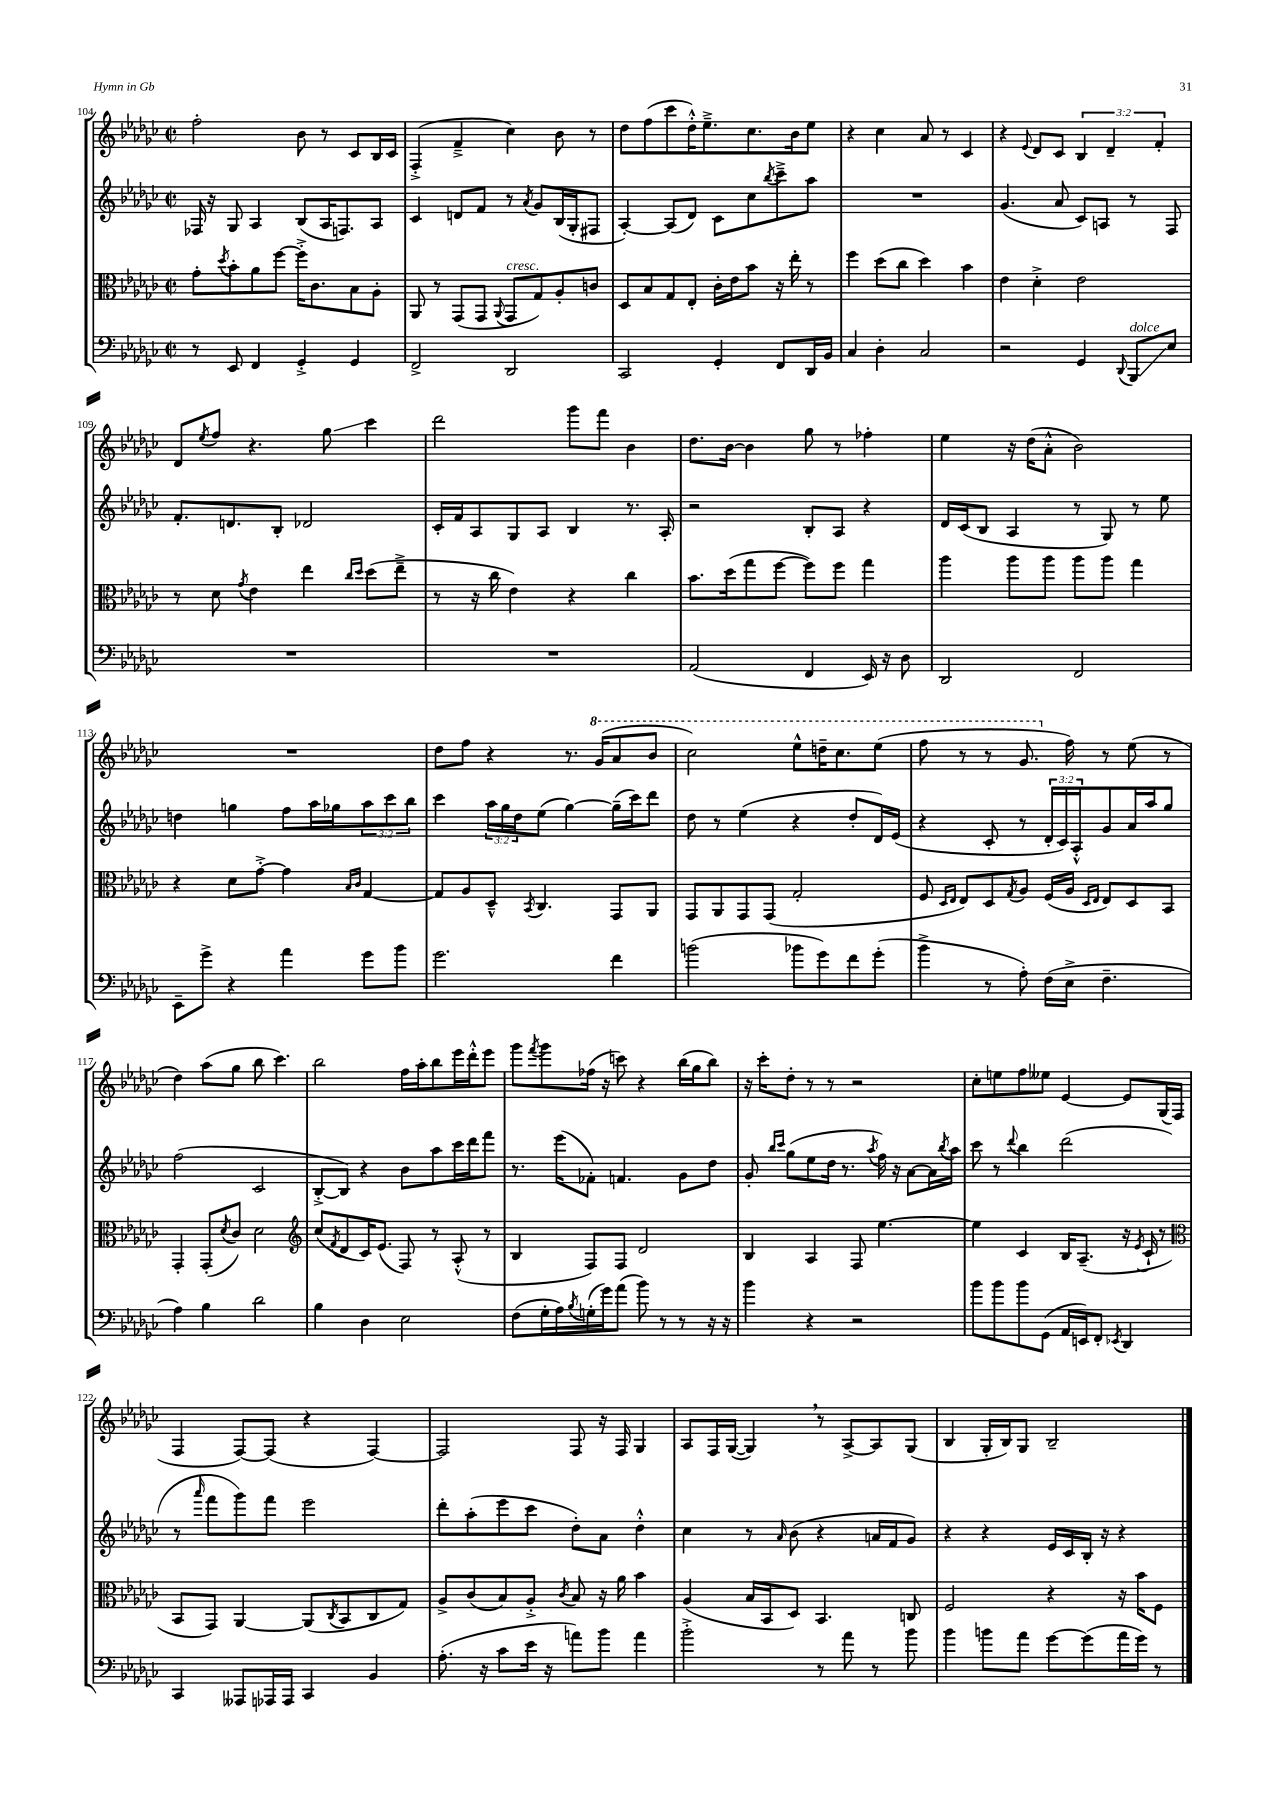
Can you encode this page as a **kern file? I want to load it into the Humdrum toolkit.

**kern	**kern	**kern	**kern
*staff4	*staff3	*staff2	*staff1
*clefF4	*clefC3	*clefG2	*clefG2
*k[b-e-a-d-g-c-]	*k[b-e-a-d-g-c-]	*k[b-e-a-d-g-c-]	*k[b-e-a-d-g-c-]
*M2/2	*M2/2	*M2/2	*M2/2
*met(c|)	*met(c|)	*met(c|)	*met(c|)
8r	8g-'	16F-	2ff'
.	.	16r	.
.	8qdd-	.	.
8EE-	8b-'	8G-	.
4FF	8a-	4A-	.
.	[8ff	.	.
4GG-'^	16ff'^]	(8B-	8b-
.	8.c-	.	.
.	.	16A-	8r
.	.	8.F)	.
4GG-	8B-	.	8c-
.	8A-'	8A-	16B-
.	.	.	16c-
=	=	=	=
2FF^	8AA-	4c-	(4F'^
.	8r	.	.
.	(8GG-	8d	4f~^
.	8GG-	8f	.
.	8qqAA-	.	.
2DD-	8GG-	8r	4cc-)
.	.	8qa-	.
.	8G-)	8g-	.
.	8A-'	(16B-	8b-
.	.	16G-'	.
.	8c	8F#	8r
=	=	=	=
2CC-	8D-	[4A-')	8dd-
.	8B-	.	(8ff
.	8G-	(8A-]	8ccc-
.	8E-'	8d-)	16dd-'^^)
.	.	.	8.ee-~^
4GG-'	16c-'	8c-	.
.	16e-	.	.
.	8b-	8cc-	8.cc-
.	.	8qbb-	.
8FF	16r	8ccc-~^	.
.	16ee-'	.	16b-
16DD-	8r	8aa-	8ee-
16BB-	.	.	.
=	=	=	=
4C-	4ff	1r	4r
4D-'	(8dd-	.	4cc-
.	8cc-	.	.
2C-	4dd-)	.	8a-
.	.	.	8r
.	4b-	.	4c-
=	=	=	=
2r	4e-	(4.g-	4r
.	.	.	8qqe-
.	4d-'^	.	8d-
.	.	8a-	8c-
4GG-	2e-	8c-)	6B-
.	.	8A	.
.	.	.	6d-~
8qqDD-	.	.	.
8BBB-	.	8r	.
.	.	.	6f'
8E-	.	8F	.
=	=	=	=
1r	8r	8.f'	8d-
.	.	.	8qee-
.	8d-	.	8ff
.	.	8.d	.
.	8qg-	.	.
.	4e-	.	4.r
.	.	8B-'	.
.	4ee-	2d-	.
.	.	.	8gg-
.	16qqcc-	.	.
.	16qqdd-	.	.
.	(8dd-	.	4ccc-
.	8ee-~^	.	.
=	=	=	=
1r	8r	16c-'	2ddd-
.	.	16f	.
.	16r	8A-	.
.	16cc-	.	.
.	4e-)	8G-	.
.	.	8A-	.
.	4r	4B-	8ggg-
.	.	.	8fff
.	4cc-	8.r	4b-
.	.	16A-'	.
=	=	=	=
(2AA-	8.b-	2r	8.dd-
.	(16dd-	.	[16b-
.	8gg-	.	4b-]
.	[8ff	.	.
4FF	8ff])	8B-'	8gg-
.	8ff	8A-	8r
16EE-)	4gg-	4r	4ff-'
16r	.	.	.
8D-	.	.	.
=	=	=	=
2DD-	4aa-	16d-	4ee-
.	.	(16c-	.
.	.	8B-	.
.	8aa-	4A-	16r
.	.	.	(16dd-
.	8aa-	.	8a-'^^
2FF	8aa-	8r	2b-)
.	8aa-	8G-)	.
.	4gg-	8r	.
.	.	8ee-	.
=	=	=	=
8EE-~	4r	4dd	1r
8g-^	.	.	.
4r	8d-	4gg	.
.	[8g-'^	.	.
4a-	4g-]	8ff	.
.	.	16aa-	.
.	.	16gg-	.
.	16qqB-	.	.
.	16qqc-	.	.
8g-	[4G-	12aa-	.
.	.	12ccc-	.
8b-	.	.	.
.	.	12bb-	.
=	=	=	=
2.g-	8G-]	4ccc-	8dd-
.	8A-	.	8ff
.	8D-~^^	24aa-	4r
.	.	24gg-	.
.	.	24dd-	.
.	8qBB-	.	.
.	4.C-	(8ee-	.
.	.	[4gg-)	8.r
.	.	.	(16gg-
4f	8GG-	(16gg-~]	8aa-
.	.	16ccc-)	.
.	8AA-	8ddd-	8bb-
=	=	=	=
(2b	8GG-	8dd-	2ccc-)
.	8AA-	8r	.
.	8GG-	(4ee-	.
.	(8GG-	.	.
8b-	2G-'	4r	8eee-^^
8g-)	.	.	16ddd~
.	.	.	8.ccc-
8f	.	8dd-'	.
(8g-'	.	16d-)	(8eee-
.	.	(16e-	.
=	=	=	=
4b-^	8F	4r	8fff
.	16qqD-	.	.
.	16qqE-	.	.
.	8E-)	.	8r
8r	8D-	8c-'	8r
.	8qG-	.	.
8A-')	8A-	8r	8.gg-
(16F	(16F	24d-'	.
.	.	24c-)	.
16E-^	16A-	.	16ff)
.	.	24A-'^^	.
.	16qqD-	.	.
.	16qqE-	.	.
4.F~	8E-)	8g-	8r
.	8D-	16a-	(8ee-
.	.	16aa-	.
.	8BB-	8gg-	8r
=	=	=	=
4A-)	4GG-'	(2ff	4dd-)
4B-	(8GG-'	.	(8aa-
.	8qd-	.	.
.	8c-)	.	8gg-
2d-	2d-	2c-	8bb-
.	.	.	4.ccc-)
=	=	=	=
*	*clefG2	*	*
4B-	(8cc-	[8B-'^	2bb-
.	8qf	.	.
.	8d-	8B-])	.
4D-	16c-)	4r	.
.	(8.e-	.	.
2E-	8F)	8b-	16ff
.	.	.	16aa-'
.	8r	8aa-	8bb-
.	(8A-'^^	16ccc-	16eee-
.	.	16ddd-	16ddd-'^^
.	8r	8fff	8eee-
=	=	=	=
(8F	4B-	8.r	8ggg-
.	.	.	8qfff
16G-'	.	.	8ggg-
16A-)	.	(16eee-	.
8qB-	.	.	.
(16G'	8F)	8f-')	(16ff-
16g-)	.	.	16r
(8a-	8F	4.f	8ccc)
8b-)	2d-	.	4r
8r	.	.	.
8r	.	8g-	(16bb-
.	.	.	16gg-
16r	.	8dd-	8bb-)
16r	.	.	.
=	=	=	=
4b-	4B-	8g-'	16r
.	.	.	16ccc-'
.	.	16qqbb-	.
.	.	16qqccc-	.
.	.	(8gg-	8dd-'
4r	4A-	8ee-	8r
.	.	16dd-	8r
.	.	8.r	.
2r	8F	.	2r
.	.	8qaa-	.
.	[4.ee-	16ff)	.
.	.	16r	.
.	.	[8a-	.
.	.	16a-]	.
.	.	8qbb-	.
.	.	16aa-	.
=	=	=	=
8b-	4ee-]	8ccc-	8cc-'
8b-	.	8r	8ee
.	.	8qqddd-	.
8b-	4c-	4bb-	8ff
(8GG-	.	.	8ee--
16AA-	16B-	(2ddd-	[4e-
16EE)	(8.A-~	.	.
8FF'	.	.	.
8qEE-	.	.	.
4DD-	16r	.	8e-]
.	8qe-	.	.
.	16c-`	.	.
.	8r	.	(16G-
.	.	.	16F
=	=	=	=
*	*clefC3	*	*
4CC-	8BB-	8r	4F
.	.	16qqaaa-	.
.	8GG-)	8fff	.
8AAA--	[4AA-	8ggg-)	[8F)
16AAA-	.	8fff	(8F]
16AAA-	.	.	.
4CC-	(8AA-]	2eee-	4r
.	8qC-	.	.
.	8BB-	.	.
4BB-	8C-	.	[4F)
.	8G-)	.	.
=	=	=	=
(8.A-'	8A-^	8ddd-'	2F]
.	(8c-	(8aa-'	.
16r	.	.	.
8c-	8B-)	8eee-	.
16e-	8A-'^	8ccc-	.
16r	.	.	.
.	8qc-	.	.
8a)	8B-	8dd-')	8F
8b-	16r	8a-	16r
.	16a-	.	16F
4a	4b-	4dd-'^^	4G-
=	=	=	=
2b-'^	(4A-	4cc-	8A-
.	.	.	16F
.	.	.	([16G-
.	16B-	8r	4G-])
.	16BB-	.	.
.	.	16qqa-	.
.	8D-)	(8b-	.
8r	4.BB-	4r	8r
8a-	.	.	[8A-^
8r	.	16a	8A-]
.	.	16f	.
8b-	8C	8g-)	(8G-
=	=	=	=
4b-	2F	4r	4B-
8b	.	4r	16G-'
.	.	.	16B-)
8a-	.	.	8G-
[8g-	4r	16e-	2B-~
.	.	16c-	.
(8g-]	.	16B-'	.
.	.	16r	.
16a-	16r	4r	.
16g-)	16b-	.	.
8r	8F	.	.
==	==	==	==
*-	*-	*-	*-
